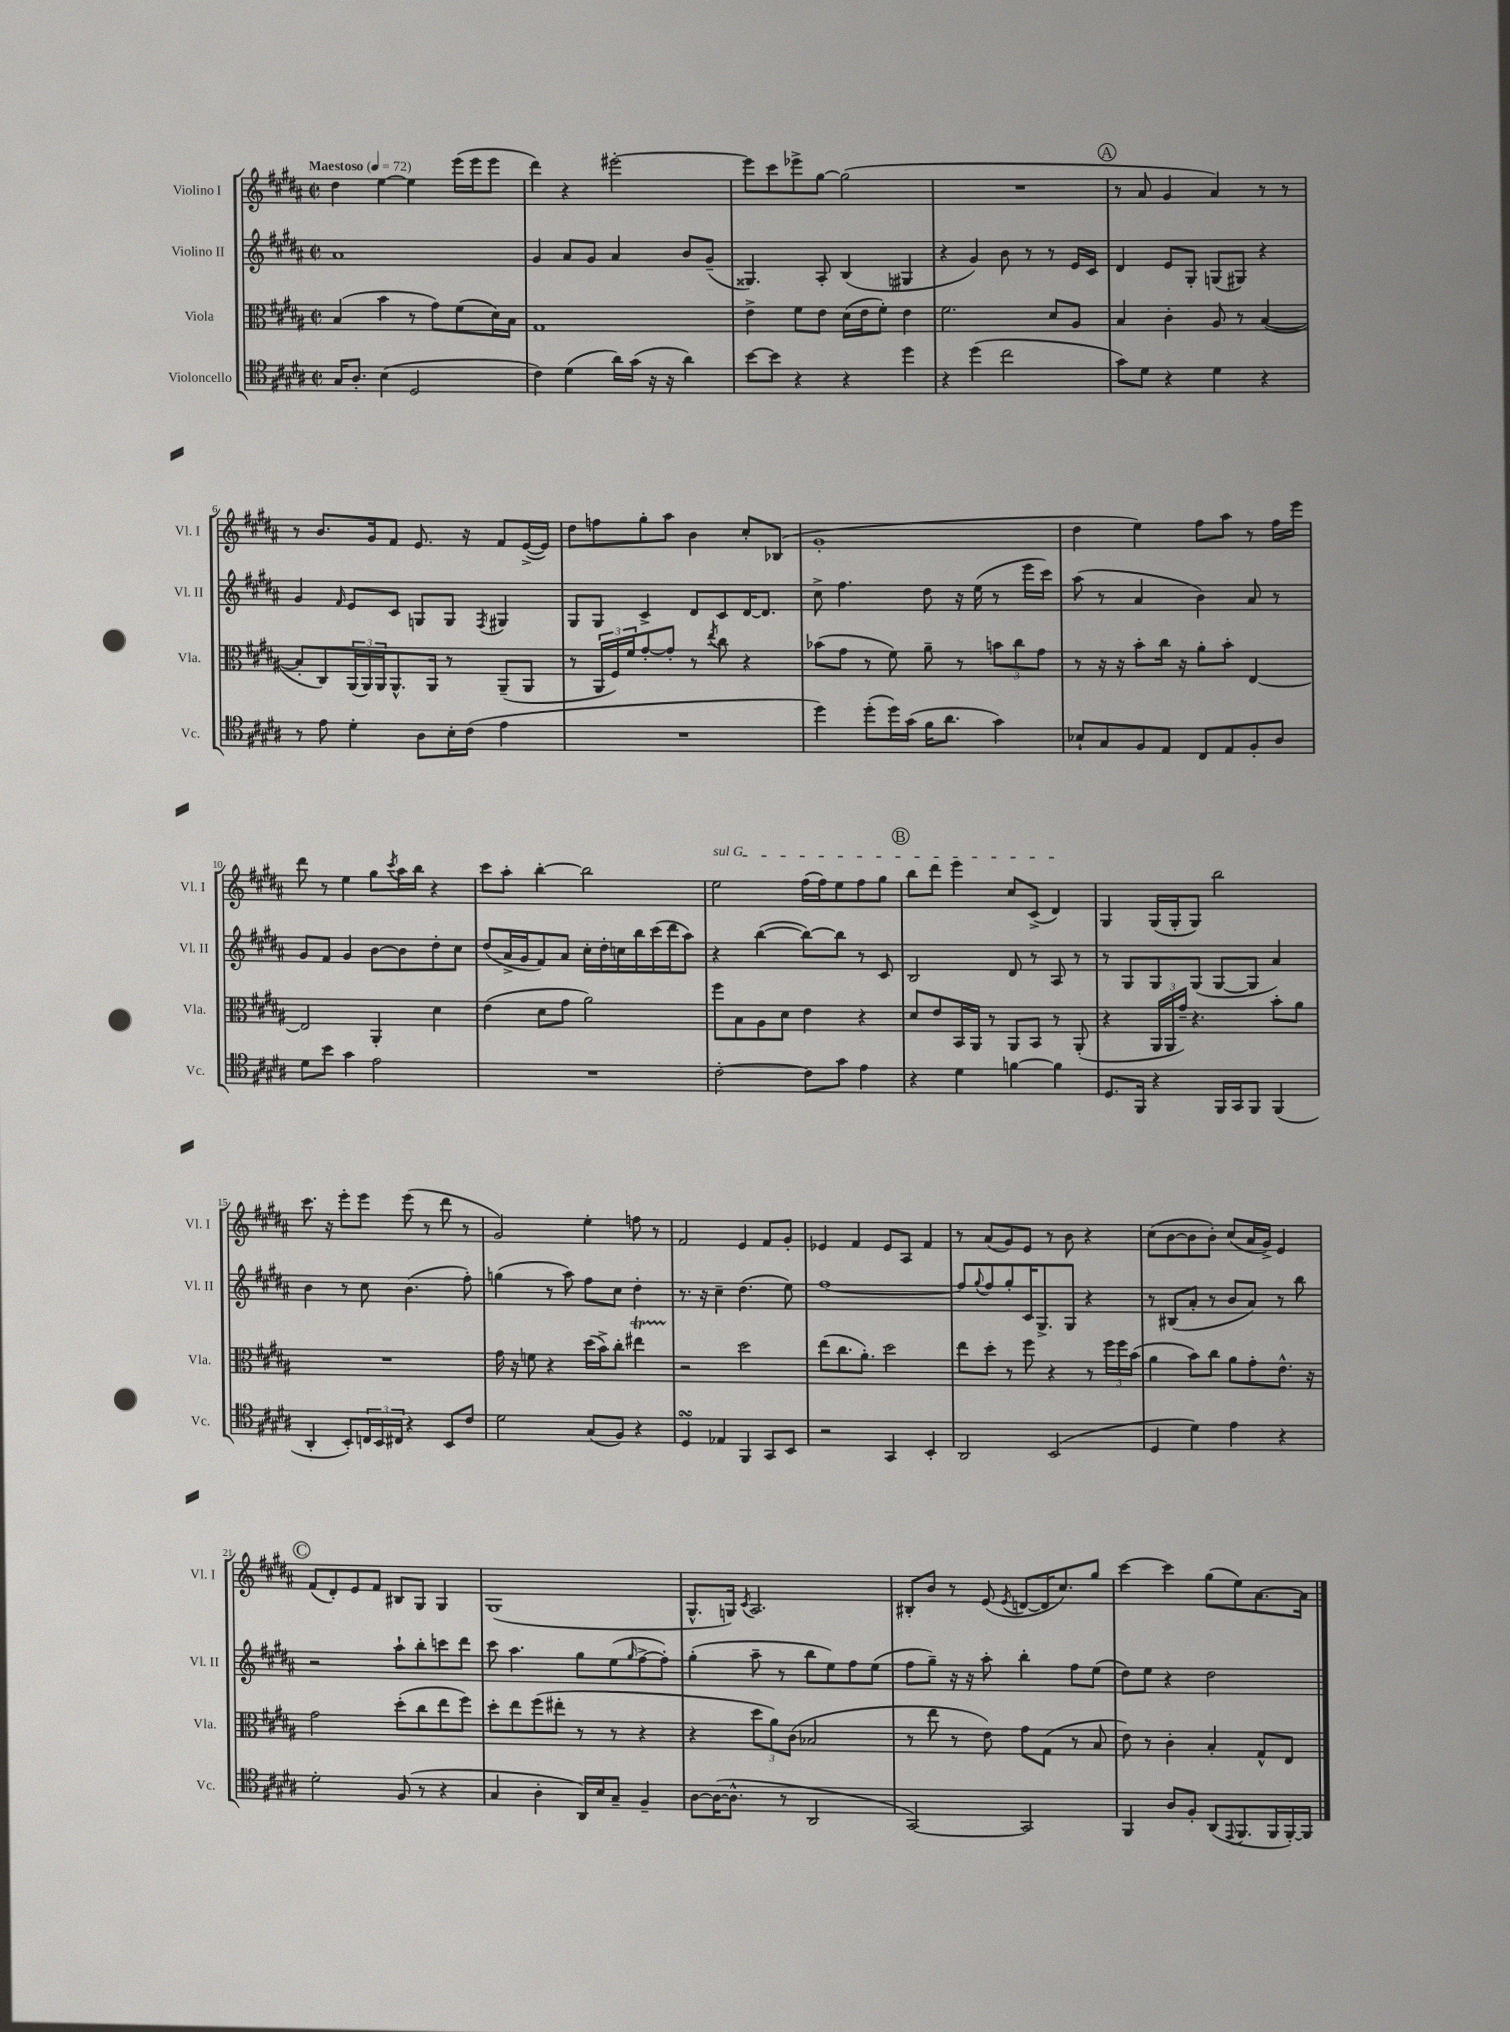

**kern	**kern	**kern	**kern
*staff4	*staff3	*staff2	*staff1
*clefC4	*clefC3	*clefG2	*clefG2
*k[f#c#g#d#a#]	*k[f#c#g#d#a#]	*k[f#c#g#d#a#]	*k[f#c#g#d#a#]
*M2/2	*M2/2	*M2/2	*M2/2
*met(c|)	*met(c|)	*met(c|)	*met(c|)
*MM72	*MM72	*MM72	*MM72
16G#	(4B	1a#	4dd#
8.A#'	.	.	.
(4B	4b	.	[4ee
2D#	8r	.	4ee]
.	8g#)	.	.
.	(8f#	.	(16eee
.	.	.	16eee
.	16d#)	.	8eee
.	16B	.	.
=	=	=	=
4c#)	1G#	4g#	4ddd#)
(4d#	.	8a#	4r
.	.	8g#	.
16a#)	.	4a#	[2eee#'
(16g#	.	.	.
16r	.	.	.
16r	.	.	.
4a#)	.	8b	.
.	.	(8g#~	.
=	=	=	=
[8b	4e^	4.G##)	8eee#]
8b]	.	.	8ccc#
4r	8f#	.	8eee-^
.	8e	8A#'	[8gg#
4r	(16d#	(4B	(2gg#]
.	16e	.	.
.	8f#')	.	.
4dd#	4e	4G#	.
=	=	=	=
4r	2.f#	4r	1r
(4dd#	.	4g#)	.
2cc#	.	8b	.
.	.	8r	.
.	8d#	8r	.
.	8A#	16e	.
.	.	16c#	.
=	=	=	=
8g#)	4B	4d#	8r
8d#	.	.	8a#
4r	4c#'	8e	4g#
.	.	8G#'	.
4d#	8A#	(8G	4a#)
.	8r	8G#)	.
4r	([4B	4r	8r
.	.	.	8r
=	=	=	=
8r	8B']	4g#	8r
8e	8C#)	.	8.b
.	.	16qqf#	.
4d#'	(24AA#	8e	.
.	24AA#)	.	.
.	.	.	16g#
.	24AA#	.	.
.	8.AA#^^	8c#	8f#
8A#	.	8G	8.e
.	16AA#	.	.
16B'	8r	8G	.
(16c#	.	.	16r
.	.	8qF#	.
4e	(8AA#~	4G#	8f#
.	8AA#	.	([16e^
.	.	.	16e])
=	=	=	=
1r	8r	8G#	8dd#
.	24AA#	8G#	8ff
.	24F#)	.	.
.	24f#	.	.
.	[8g#'	4c#^	8gg#'
.	8g#']	.	8aa#
.	8r	8d#	4b
.	8qee	.	.
.	8cc#	8c#	.
.	4r	[16d#	8cc#'
.	.	8.d#]	.
.	.	.	(8B-
=	=	=	=
4dd#)	(8b-	8cc#^	1g#'
.	8g#	4.ff#	.
(8dd#'	8r	.	.
16dd#)	8f#)	.	.
(16g#	.	.	.
16f#	8a#~	8dd#	.
8.a#	.	.	.
.	8r	16r	.
.	.	(16ee	.
4g#)	12b	8r	.
.	12cc#	.	.
.	.	16eee	.
.	12g#	.	.
.	.	16ccc#)	.
=	=	=	=
8B-`	8r	(8aa#	4dd#
8G#	16r	8r	.
.	16r	.	.
8F#	8b'	4a#	4ee)
8E	16cc#	.	.
.	16r	.	.
8C#	8a#'	4b)	8ff#
8E	8b'	.	8aa#
8F#'	[4E	8a#	8r
8A#	.	8r	16ff#
.	.	.	16eee
=	=	=	=
8d#	2E]	8g#	8ddd#
8b	.	8f#	8r
4g#	.	4g#	4ee
2e	4AA#'	[8b	8gg#
.	.	.	8qccc#
.	.	8b]	16aa#
.	.	.	16bb
.	4d#	8dd#'	4r
.	.	8cc#	.
=	=	=	=
1r	(4e	(8dd#	8ccc#
.	.	16a#^	8aa#'
.	.	16g#	.
.	8d#	8f#)	[4bb'
.	8g#	8a#	.
.	2a#)	16cc#'	2bb]
.	.	16dd#'	.
.	.	16cc	.
.	.	16bb	.
.	.	(16ccc#	.
.	.	16ddd#	.
.	.	8aa#)	.
=	=	=	=
[2c#'	8ff#	4r	2ee
.	8B	.	.
.	8A#	([4bb	.
.	8d#	.	.
8c#]	4e	8bb_)	(16ff#
.	.	.	16ff#)
8g#	.	8bb]	8ee
4e	4r	8r	8ff#
.	.	8c#	8gg#
=	=	=	=
4r	8d#	2B	8bb
.	8e	.	8ddd#
4d#	16BB	.	4eee
.	16AA#	.	.
.	8r	.	.
[4f	8AA#	8d#	8cc#
.	8BB	8r	(8c#^
4f]	8r	8A#	4d#)
.	(8AA#'	8r	.
=	=	=	=
8.D#	4r	8r	4G#
.	.	8G#	.
16FF#	.	.	.
4r	24AA#	8G#	(16G#
.	24AA#	.	.
.	.	.	16G#'
.	24g#~)	.	.
.	4.r	(8G#	8G#)
16FF#	.	[8G#	2bb
16GG#	.	.	.
8FF#	.	8G#]	.
(4FF#	8b'	4a#)	.
.	8a#	.	.
=	=	=	=
4AA#'	1r	4b	8.ccc#
.	.	.	16r
8BB')	.	8r	8eee'
24C	.	8cc#	8eee
24BB	.	.	.
24C#	.	.	.
4r	.	(4.b	(8eee
.	.	.	8r
8BB	.	.	8ddd#
8c#	.	8ff#')	8r
=	=	=	=
2d#	16g#	(4gg	2g#)
.	16r	.	.
.	8f	.	.
.	4r	8r	.
.	.	8aa#)	.
(8G#	(16dd#	8ff#	4ee'
.	16b^)	.	.
8F#)	8cc#'	8cc#	.
4r	4ee#	4dd#'	8ff
.	.	.	8r
=	=	=	=
4D#	2r	8.r	2f#
.	.	16r	.
4E-	.	4cc#~	.
4FF#	2dd#	(4.dd#	4e
8GG#	.	.	8f#
8BB	.	8ee)	8g#'
=	=	=	=
2r	(8ee	[1ff#	4e-
.	8.cc#	.	.
.	.	.	4f#
.	8.a#')	.	.
4GG#	2dd#	.	8e-
.	.	.	8A#
4BB'	.	.	4f#
=	=	=	=
2AA#	8ee	8ff#]	8r
.	.	8qqgg#	.
.	8dd#'	8ff#	(8a#
.	8r	8gg#'	8g#)
.	8ff#	16c#	8e
.	.	8.G#^	.
(2BB	4r	.	8r
.	.	8G#	8b
.	8r	4r	4r
.	24ff#	.	.
.	24ff#	.	.
.	(24b	.	.
=	=	=	=
4D#	4a#	8r	(8cc#
.	.	(8B#	[8b
4d#)	8b)	8a#'	8b]
.	8cc#	8r	8b')
4e	8a#	8b	(8cc#
.	8g#'	8a#)	16a#
.	.	.	16g#^)
4r	8.e^^	8r	4e
.	.	8bb	.
.	16r	.	.
=	=	=	=
2d#'	2g#	2r	(8f#
.	.	.	8d#')
.	.	.	8e
.	.	.	8f#
(8F#	(8dd#'	8aa#`	8B#
8r	8cc#	8bb'	8G#
4r	8ee	8ccc	4G#
.	8ff#)	8ddd#	.
=	=	=	=
4G#	8dd#'	8ccc#	(1G#
.	8ee	4.aa#	.
4A#'	(8ff#	.	.
.	8ee#'	.	.
16AA#)	8r	8gg#	.
16B	.	.	.
8G#~	8r	(8ee	.
.	.	16qqgg#	.
4F#~	4r	[8ff#^	.
.	.	8ff#'])	.
=	=	=	=
[8A#	4r	(4gg#'	8.G#^^
(16A#_	.	.	.
8.A#^^]	.	.	16G)
.	.	.	8qc#
.	12dd#	8aa#~	2.A#
.	12a#)	.	.
8r	.	8r	.
.	(12c#	.	.
2AA#	2B-	8bb	.
.	.	8ee)	.
.	.	8ff#	.
.	.	(8ee	.
=	=	=	=
[2GG#)	8r	8ff#	8B#'
.	8ee	8gg#~)	8b
.	8r	16r	8r
.	.	16r	.
.	8e)	8aa#'	(8e
.	.	.	8qe
2GG#]	8g#	4bb'	[8d
.	(8G#	.	16d]
.	.	.	8.cc#)
.	8r	8ff#	.
.	8B	(8ee	8gg#
=	=	=	=
4FF#	8e)	8dd#)	[4ccc#
.	8r	8ee	.
8A#	4c#'	4r	4ccc#]
8F#'	.	.	.
(8AA#	4B'	2dd#	(8gg#
8qqEE	.	.	.
8.FF#	.	.	8ee)
.	8G#^^	.	[8.a#
16FF#	.	.	.
[16FF#')	8E	.	.
16FF#]	.	.	16a#]
==	==	==	==
*-	*-	*-	*-
